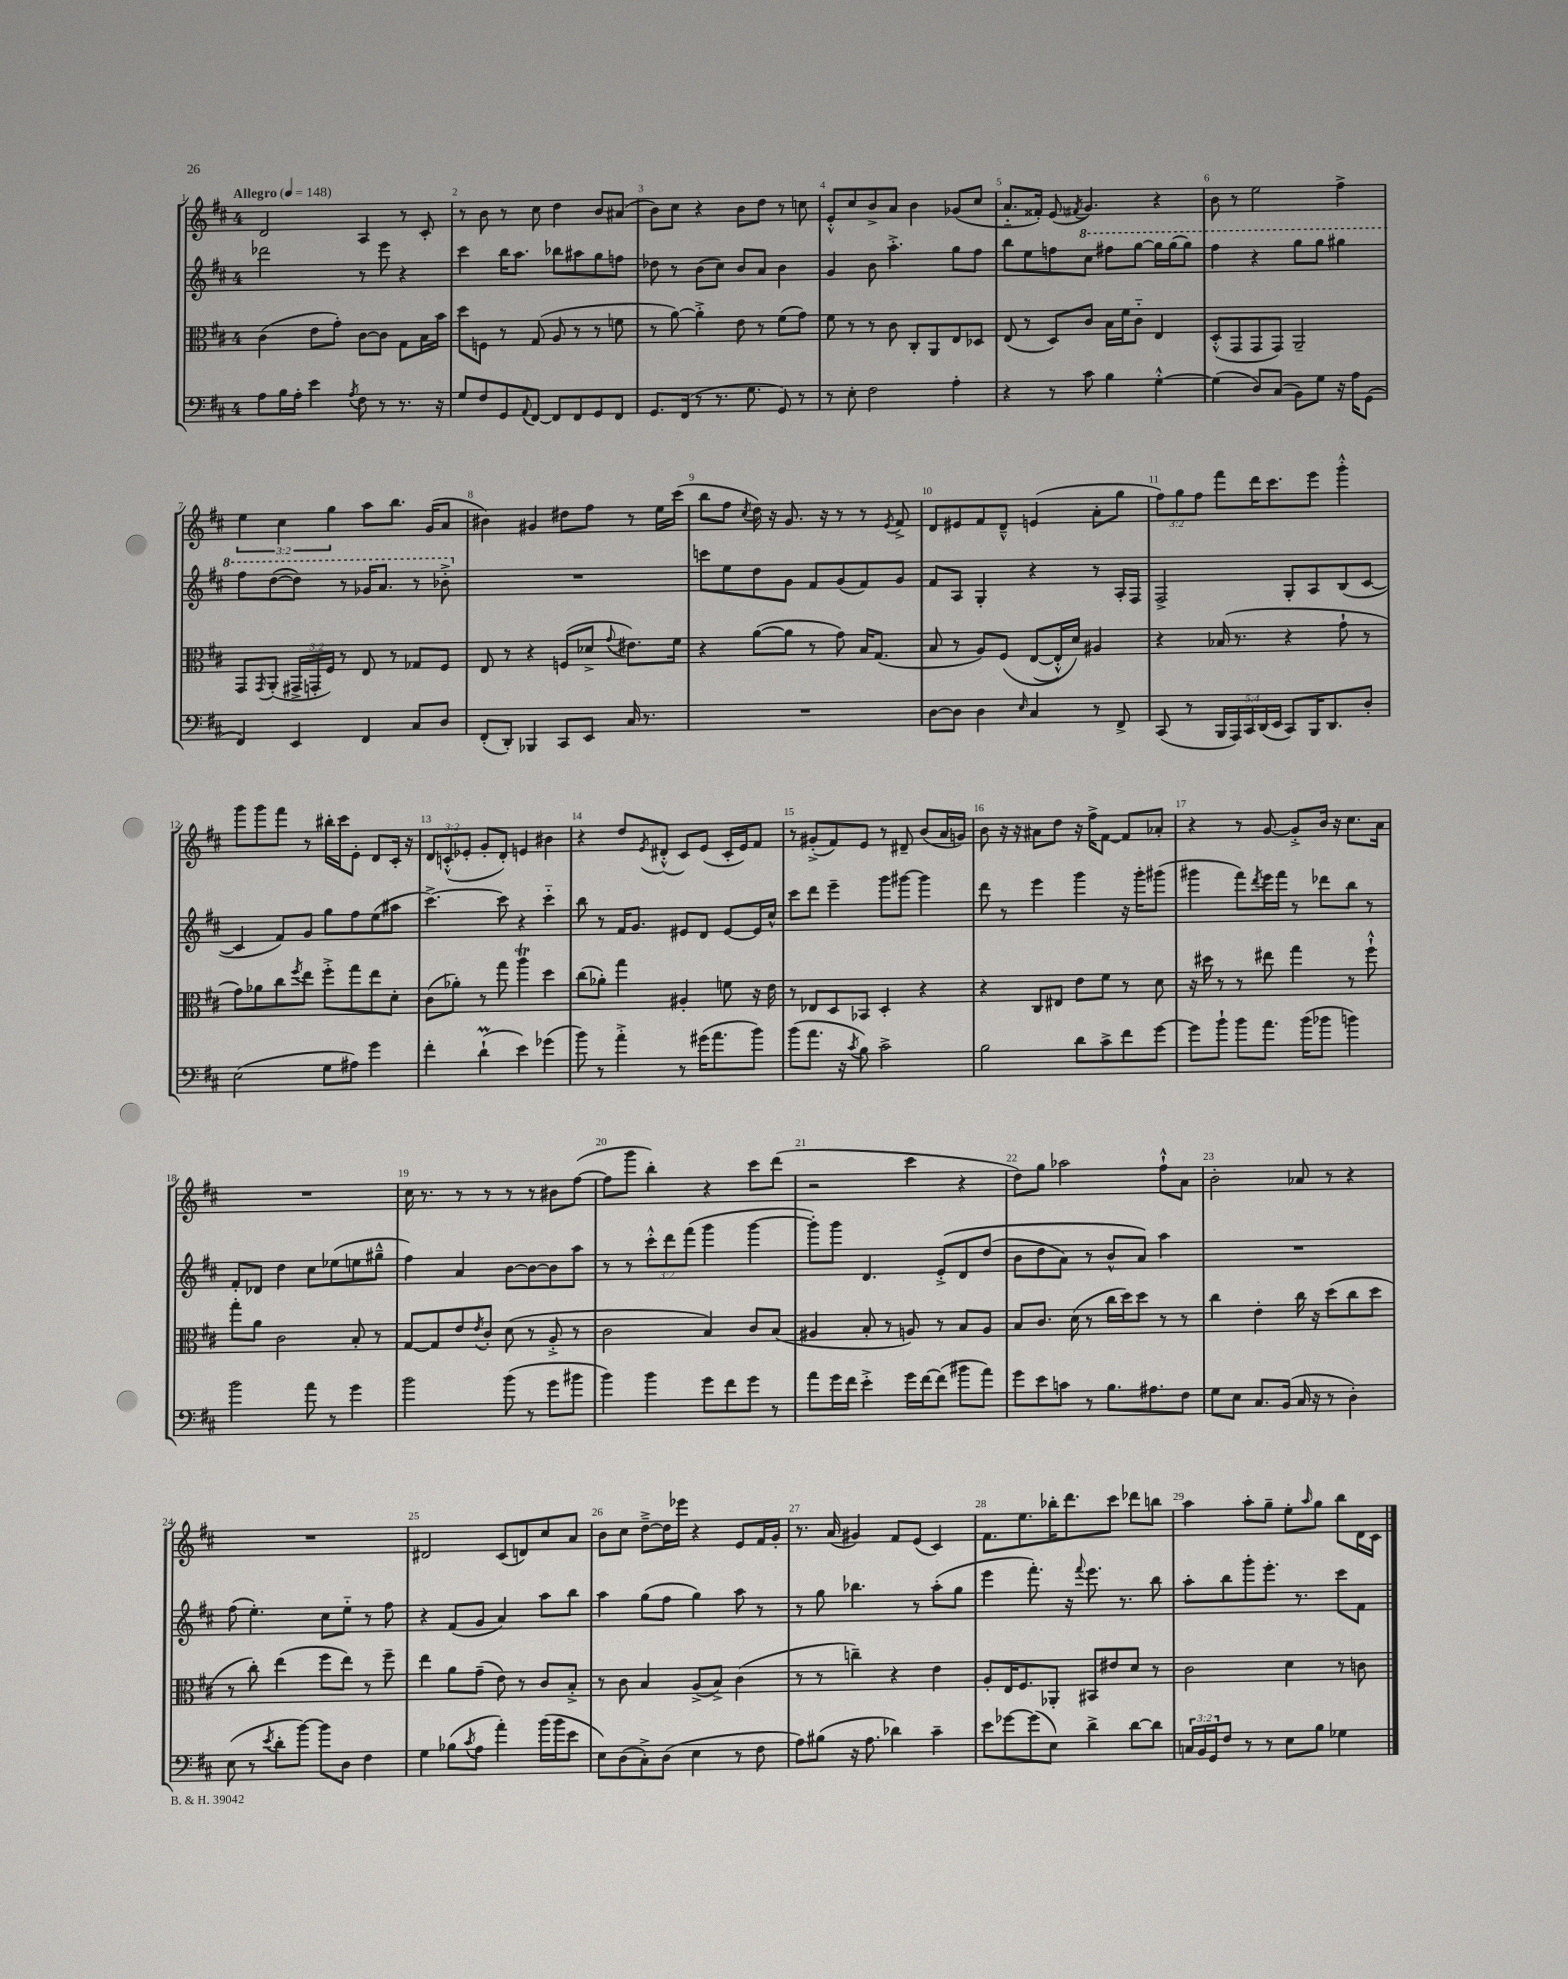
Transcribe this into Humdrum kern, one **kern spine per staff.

**kern	**kern	**kern	**kern
*staff4	*staff3	*staff2	*staff1
*clefF4	*clefC3	*clefG2	*clefG2
*k[f#c#]	*k[f#c#]	*k[f#c#]	*k[f#c#]
*M4/4	*M4/4	*M4/4	*M4/4
*MM148	*MM148	*MM148	*MM148
8A	(4c#	2ddd-	2d
16B	.	.	.
16A'	.	.	.
4e	8e	.	.
.	8g')	.	.
8qA	.	.	.
8F#	[8c#	8r	4A
8r	8c#]	8eee	.
8.r	8G	4r	8r
.	16B	.	8c#'
16r	16b	.	.
=	=	=	=
8G	8dd	4ccc#	8r
8F#	8F	.	8b
8GG	8r	16bb	8r
.	.	8.aa	.
8qqAA	.	.	.
[8FF#	(8G	.	8cc#
8FF#]	8A	8bb-	4dd
8FF#	8r	8aa#	.
8GG	8r	8gg	8b
8FF#	8f	8ff	(8a#
=	=	=	=
8.GG	8r	8dd-	8b)
.	[8a)	8r	8cc#
(16FF#	.	.	.
8r	4a'^]	(8b	4r
8.r	.	8cc#)	.
.	8e	8b	8b
8.G	.	.	.
.	8r	8a	8dd
8GG)	(8f#	4b	8r
8r	8g)	.	8cc
=	=	=	=
8r	8f#	4g	8e'^^
8E'	8r	.	8cc#
2F#	8r	8b	8b^
.	8c#	4.aa'^	8a
.	8C#'	.	4b
.	8AA	.	.
4A'	8E	8gg	(8g-
.	8D-	8ff#	8cc#
=	=	=	=
4r	(8E	8bb	8.a'~
.	8r	8ee	.
.	.	.	16f##')
8r	8D)	8ff	(8e
.	.	.	8qf#
8c#	8c#	8ccc#	4.g)
4B	16B	8fff#	.
.	16f#	.	.
.	8c#'~	[8ggg	.
[4G'^^	4E	16ggg]	4r
.	.	(16ggg	.
.	.	8ggg)	.
=	=	=	=
(4G]	(8D'^^	4fff#	8b
.	8GG	.	8r
8D)	8GG	4r	2ee
(8C#	8GG)	.	.
8BB)	2AA~	8ggg	.
8G	.	8ggg	.
16r	.	4ggg#	4ff#^
16A	.	.	.
(8GG	.	.	.
=	=	=	=
4FF#)	8GG	8fff#	6ee
.	8qGG	.	.
.	(8AA'	([8ddd	.
.	.	.	6cc#
4EE	24GG#^	8ddd])	.
.	24GG'	.	.
.	24F#)	.	6gg
.	8r	8r	.
4FF#	8E	16gg-	8aa
.	.	8.aa	.
.	8r	.	8.bb
8C#	8G-	8r	.
.	.	.	(16g
8D	8F#	8bb-'^	8a
=	=	=	=
(8FF#'	8E	1r	4b#)
8DD')	8r	.	.
4BBB-	4r	.	4g#
8CC#	(8F	.	8dd#
8EE	8d-^	.	8ff#
.	8qqg	.	.
16C#	8.e#)	.	8r
8.r	.	.	.
.	.	.	16ee
.	16f#	.	(16ccc#
=	=	=	=
1r	4r	8ccc	8bb
.	.	8ee	8ff#
.	.	.	8qcc#
.	([8a	8dd	16dd)
.	.	.	16r
.	8a]	8g	8.g
.	8r	8f#	.
.	.	.	16r
.	8g)	(8g	8r
.	16B	8f#)	8r
.	(8.G	.	.
.	.	.	8qe
.	.	8g	8f#^
=	=	=	=
[8D	8B	8f#	8d
8D]	8r	8A	8e#
4D	8A)	4G'	8f#
.	&(8F#	.	8d~^^
16qqE	.	.	.
4C#	([8E	4r	(4e
.	16E'^^])	.	.
.	16d&)	.	.
8r	4A#	8r	8a'
8FF#^	.	16A'	8gg
.	.	16F#	.
=	=	=	=
(8CC#	4r	2F#^	12ff#)
.	.	.	12gg
8r	.	.	.
.	.	.	12ff#
20BBB	(16B-	.	8fff#
20AAA)	.	.	.
.	8.r	.	.
20CC#	.	.	.
.	.	.	16ddd
(20DD	.	.	.
.	.	.	8.ccc#
20EE	.	.	.
8CC#)	4r	8G'	.
16BBB	.	8A	8eee
8.DD	.	.	.
.	8g`	(8B	4ggg'^^
8D'	8r	[8c#	.
=	=	=	=
(2E	8g)	4c#]	8ggg
.	8a-	.	8ggg
.	8cc#	8f#)	8fff#
.	8qff#	.	.
.	8ee	8g	8r
8G	8ff#'^	8gg	16bb#'
.	.	.	16ccc#
8A#)	8gg	8ff#	8e'
4g	8ee	(8ee	8d
.	8d'	8aa#	16c#'
.	.	.	16r
=	=	=	=
4f#'	(8c#	[4.ccc#^)	12d
.	.	.	(12c'^^
.	8a-')	.	.
.	.	.	12e-'
(4d`	8r	.	8g'
.	8gg	8ccc#]	8d')
4e)	4aa	4r	4e
(4g-	4dd	4ccc#'~	4b#
=	=	=	=
8b)	(8cc#	8bb	4r
8r	8a-')	8r	.
4a'^	4gg	16f#	8dd
.	.	8.g	.
.	.	.	8qe
.	.	.	(8d#'^^
8r	4A#'	8e#	8c#)
(16g#	.	8d	(8e
8.a	.	.	.
.	8f	[8e#	16c#'
.	.	.	16e)
8b)	16r	16e#]	8f#
.	16e	16cc#^^	.
=	=	=	=
(8b	8r	8ccc#	8r
8.a	8E-	8ddd	(8g#'^
.	8D	4eee~	8f#)
16r	.	.	.
8qc#	.	.	.
8B)	8BB-	.	8e
2c#^	4D'	8ggg	8r
.	.	[8ggg#	8d#~
.	4r	4ggg#]	(8b
.	.	.	16a
.	.	.	16g)
=	=	=	=
2B	4r	8ddd	8b
.	.	8r	16r
.	.	.	16r
.	8C#	4eee	8a#
.	8E#	.	8dd
8d	8e	4ggg	16r
.	.	.	16ff#^
8c#^	8f#	.	[8f#
8f#	8r	16r	8f#]
.	.	16ggg'	.
[8g	8d	(8ggg#	8a-'
=	=	=	=
8g]	16r	4ggg#	4r
.	16dd#	.	.
8b`	8r	.	.
8b	8r	8fff#)	8r
.	.	8qddd	.
8.a	8ee#	16eee	[8g
.	.	16fff#	.
.	4gg	8r	8g'^]
(16b	.	.	.
8b-	.	8ddd-	16b
.	.	.	16r
4b)	8r	8bb	8.cc#
.	8ff#`^^	8r	.
.	.	.	16a
=	=	=	=
2b	8gg'	8f#'	1r
.	8a	8d-	.
.	2c#	4dd	.
8a	.	8cc#	.
8r	.	(8ee-	.
4g	8B'	8ee	.
.	8r	8gg#~^^	.
=	=	=	=
2b	[8G	4ff#)	16cc#
.	.	.	8.r
.	8G]	.	.
.	8e	4a	8r
.	8qe	.	.
.	8c#'	.	8r
(8b	(8d	[8b	8r
8r	8r	8b_	8r
8g	8A'^	8b]	8b#
8b#	8r	8aa	([8ff#
=	=	=	=
4b)	2c#	8r	8ff#]
.	.	8r	8ggg
4b	.	12ccc#'^^	4bb')
.	.	12ddd	.
.	.	(12fff#	.
8g	4B)	4ggg	4r
8f#	.	.	.
8g	8c#	[4ggg	8ccc#
8r	(8B	.	(8ddd
=	=	=	=
8a	4A#	8ggg'])	2r
16g	.	8ggg	.
16f#	.	.	.
4e'^	8B'	4.d	.
.	8r	.	.
16g	8A)	.	4ccc#
[16f#	.	.	.
(8f#]	8r	&(8e'^	.
8b#	8B	8d	4r
8a)	8A	(8dd	.
=	=	=	=
8g	8B	8b	8dd)
8e	8.c#	8dd	8gg
8c	.	8a)	2aa-
.	(16d	.	.
8r	8r	8r	.
8.B	16cc#	8b^^	.
.	16dd)	.	.
.	8dd	8a&)	.
8.A#	.	.	.
.	8r	4aa	8ff#`^^
8F#	8r	.	8a
=	=	=	=
8G	4cc#	1r	2b'
8E	.	.	.
8.C#	4e'	.	.
(16BB	.	.	.
16C#	16cc#	.	8a-
16r	16r	.	.
8r	(8dd	.	8r
4D')	8cc#	.	4r
.	8dd	.	.
=	=	=	=
(8E	8r	(8ff#	1r
8r	8cc#')	4.ee')	.
8qe	.	.	.
8d'	(4ee	.	.
[8b)	.	.	.
8b]	8ff#	8cc#	.
8D	8ee)	8ee'~	.
4F#	8r	8r	.
.	8ff#~	8ff#	.
=	=	=	=
4G	4ee	4r	2d#
(8B-	8a	(8f#	.
8qc#	.	.	.
8A	(8g~	8g	.
4a')	8e)	4a)	(8c#
.	8r	.	8d)
(16b	8c#	8aa	8cc#
16b	.	.	.
8e	8B'^	8bb	8a
=	=	=	=
8E)	8r	4aa	8b
(8D	8c#	.	8cc#
8C#'^)	4B	(8gg	[8dd~^
(8D	.	8ff#	16dd]
.	.	.	16eee-
4E	(8A^	4gg)	4r
.	8B^)	.	.
8r	(4c#	8aa	8e
8F#	.	8r	16f#
.	.	.	16g'
=	=	=	=
8A)	8r	8r	8.r
(8B#	8r	8gg	.
.	.	.	(16a
16r	4cc~)	4.bb-	4g#)
8.A	.	.	.
4d-)	4r	.	8f#
.	.	8r	(8e
4c#~	4e	(8aa'	4c#)
.	.	8gg	.
=	=	=	=
8e	8A'	4eee	8.f#
[8g-	16E	.	.
.	8.F#	.	8.ee
(8g-]	.	8.fff#')	.
8E)	8AA-'	.	16bb-'
.	.	16r	8.ddd
.	.	8qqfff#	.
4d^	8BB#	8.eee	.
.	8e#	.	8ccc#
.	.	8.r	.
[8d	8d	.	8ddd-
8d]	8r	8bb	8bb
=	=	=	=
24C	2c#	8aa'	4aa
24BB	.	.	.
24GG	.	.	.
8F#	.	8bb	.
8r	.	8ggg'	8aa'
8r	.	8.eee'	8gg~
8E	4d	.	8ee'
.	.	8.r	.
.	.	.	16qqaa
8B	.	.	8gg
4G-	8r	8ccc#	8bb
.	8c	8f#	16d
.	.	.	16c#
==	==	==	==
*-	*-	*-	*-
